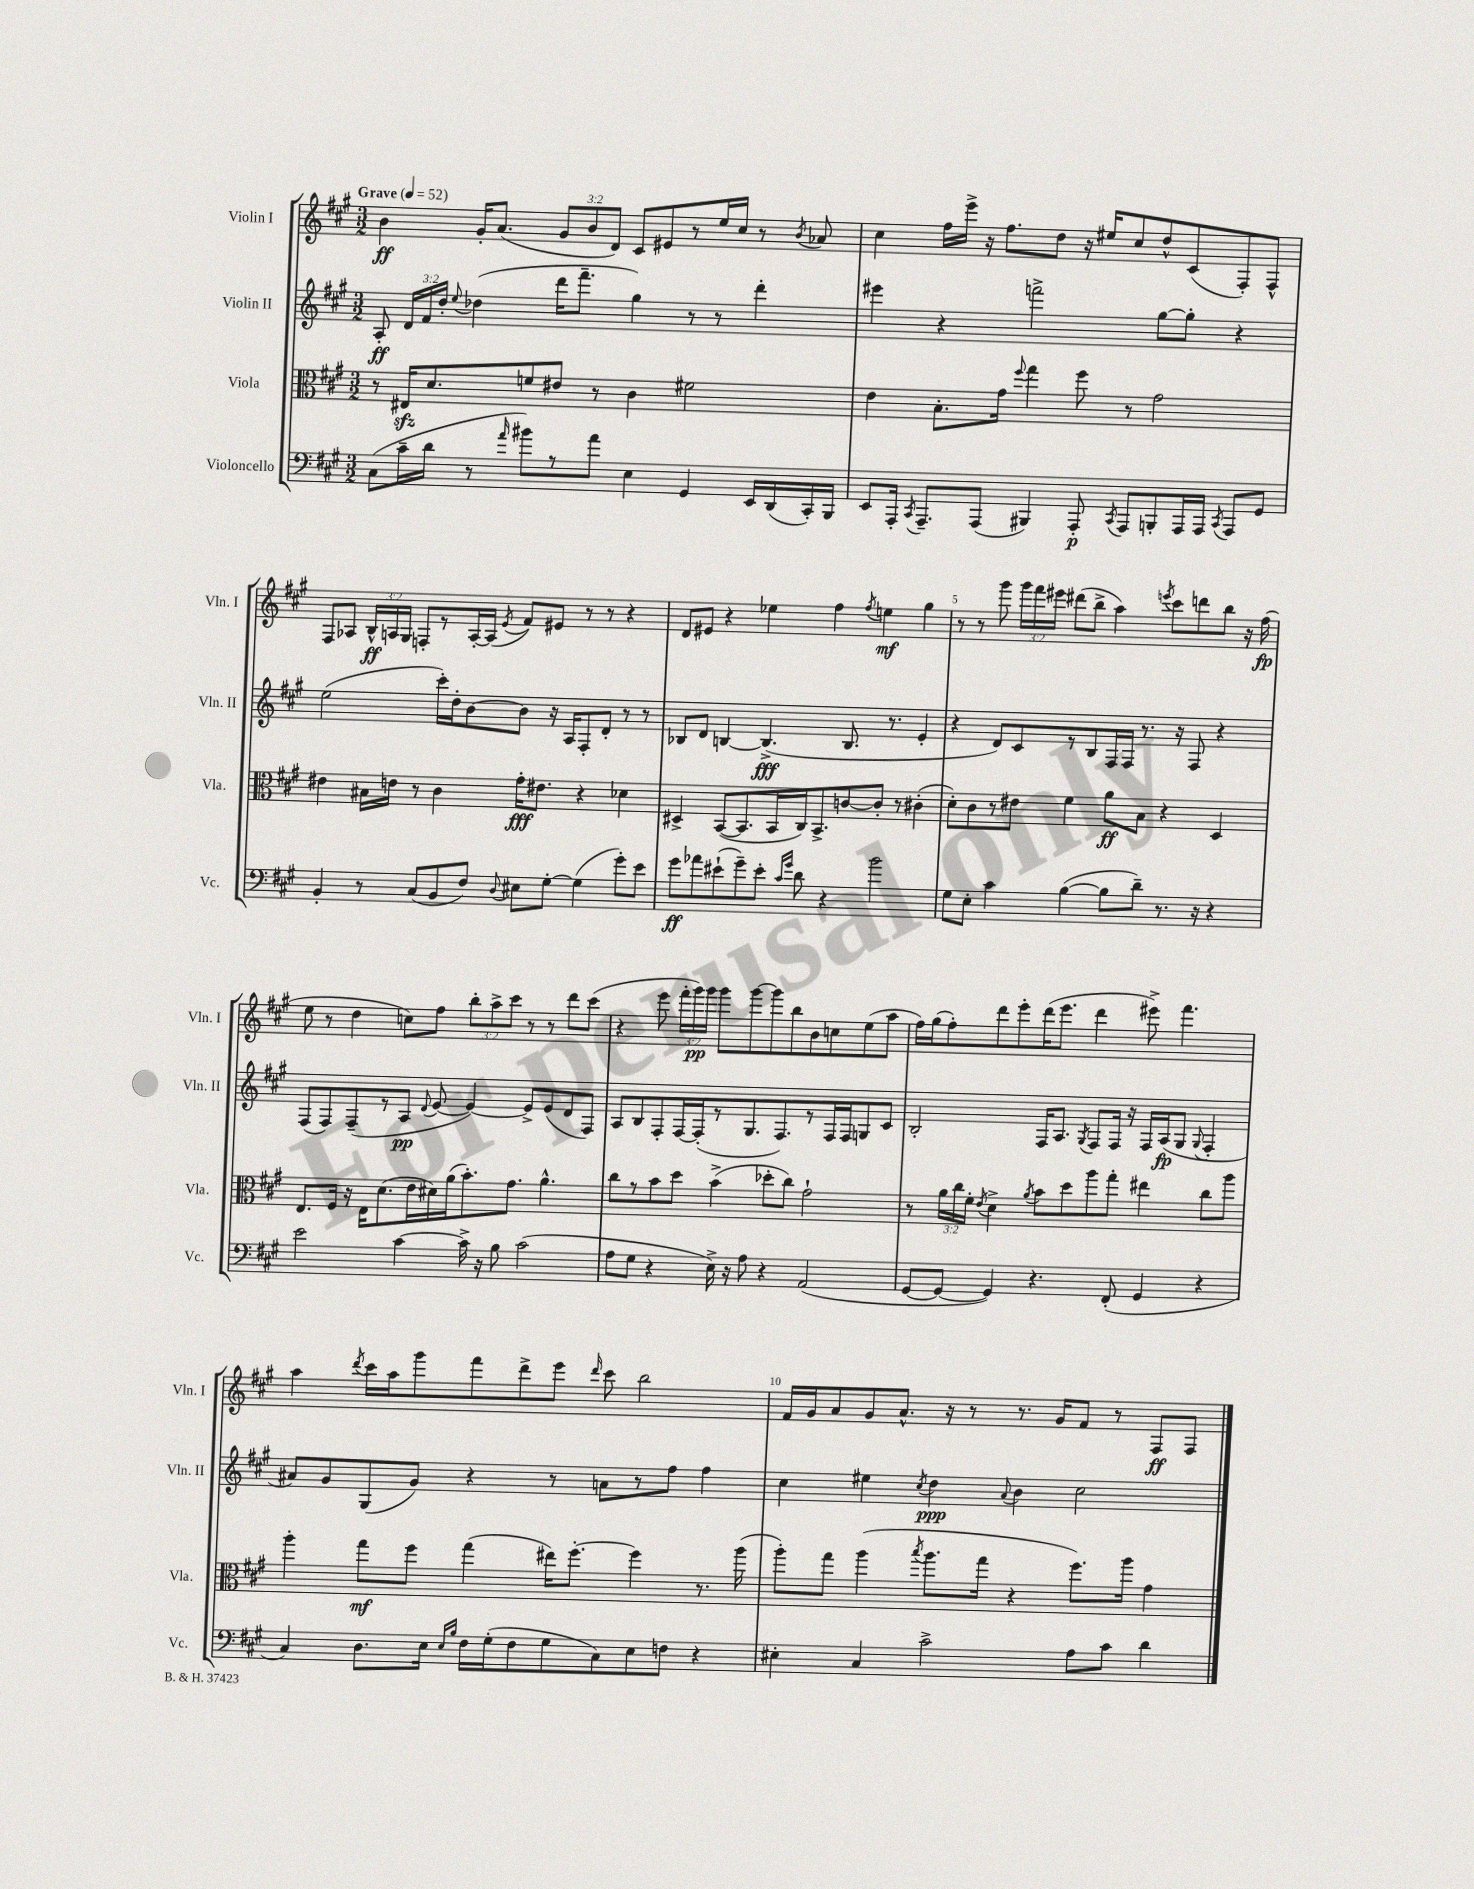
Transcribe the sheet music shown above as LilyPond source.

<<
\new StaffGroup <<
\new Staff = "s0" \with { instrumentName = "Violin I" shortInstrumentName = "Vln. I" } {
    \clef treble \key a \major \numericTimeSignature \time 3/2 \override Staff.TupletNumber.text = #tuplet-number::calc-fraction-text \tempo "Grave" 4 = 52
    \autoBeamOff b'4\ff gis'16[-. a'8.]( \tuplet 3/2 { gis'8[ b'8 d'8]) } cis'8[ eis'8 r8 e''16 cis''16] r8 \acciaccatura { b'8 } aes'8 |
    cis''4 fis''16[ e'''16]-> r16 fis''8.[ d''8] r16 eis''16[ cis''8 d''8-^ cis'8( fis8-.) fis8]-^ |
    fis8[ aes8] \tuplet 3/2 { b16[-^\ff a16 gis16] } f8[-. r8 a16~-. a16]( \acciaccatura { e'8 } fis'8[) eis'8] r8 r8 r4 |
    d'8[ eis'8] r4 ees''4 fis''4 \acciaccatura { fis''8 } e''4\mf gis''4 |
    r8 r8 gis'''8 \tuplet 3/2 { gis'''16[ fis'''16 eis'''16] } dis'''8[( b''8]-> a''4) \acciaccatura { e'''8 } cis'''8[ d'''8 b''8] r16 fis''16\fp( |
    e''8 r8 d''4 c''8[) fis''8] \tuplet 3/2 { b''8[-. a''8-> cis'''8] } r8 r8 d'''8[ cis'''8]( |
    r4 e'''8 \tuplet 3/2 { fis'''16[-. gis'''16\pp) gis'''16] } gis'''8[ gis'''8~ gis'''8 b''8 b'8 c''8 e''8( a''8] |
    fis''16[) gis''16( fis''8-.) d'''8 e'''8-. d'''16( e'''8.] d'''4 eis'''8->) fis'''4. |
    a''4 \acciaccatura { d'''8 } cis'''16[ a''16 gis'''8 fis'''8 d'''8-> e'''8] \grace { d'''16 } cis'''8 b''2 |
    fis'16[ gis'16 a'8 gis'8 a'8.]-^ r16 r8 r8. gis'16[ fis'8] r8 fis8[\ff fis8] \bar "|." |
}
\new Staff = "s1" \with { instrumentName = "Violin II" shortInstrumentName = "Vln. II" } {
    \clef treble \key a \major \numericTimeSignature \time 3/2 \override Staff.TupletNumber.text = #tuplet-number::calc-fraction-text
    \autoBeamOff a8-.\ff \tuplet 3/2 { d'16[ fis'16 d''16]-. } \appoggiatura { e''8 } des''4( d'''16[ fis'''8.]-- gis''4) r8 r8 d'''4-. |
    eis'''4 r4 f'''2-> gis''8[~ gis''8]-. r4 |
    e''2( cis'''16[-.) d''16-. b'8~ b'8] r16 a16[ fis8-. d'8]-. r8 r8 |
    bes8[ d'8] b4~ b4.->\fff( b8. r8. e'4-. |
    r4 d'8[) cis'8 r8 b8 fis16 fis16] r8. r16 fis8 r4 |
    fis8[( fis8) fis8--( r8 a8]\pp \appoggiatura { d'8 } e'8~ e'4~) e'8[-> e'8( d'8 fis8]) |
    a8[ b8 fis8-. fis16~ fis16-.( r8 gis8. fis8.) r8 fis16 fis16 g8 cis'8] |
    b2-. fis16[ a8.] \acciaccatura { gis8 } fis8[ fis16] r16 fis16[ a16\fp( gis8] \appoggiatura { gis8 } fis4-. |
    ais'8[) gis'8 gis8( gis'8]) r4 r8 a'8[ r8 fis''8] fis''4 |
    cis''4 eis''4 \acciaccatura { cis''8 } d''4\ppp \appoggiatura { a'8 } b'4 cis''2 \bar "|." |
}
\new Staff = "s2" \with { instrumentName = "Viola" shortInstrumentName = "Vla." } {
    \clef alto \key a \major \numericTimeSignature \time 3/2 \override Staff.TupletNumber.text = #tuplet-number::calc-fraction-text
    \autoBeamOff r8 eis16[\sfz d'8. f'8 eis'8] r8 cis'4 fis'2 |
    e'4 b8.[-. gis'16] \appoggiatura { fis''8 } gis''4 fis''8 r8 gis'2 |
    eis'4 bis16[ e'16] r8 cis'4 gis'16[-.\fff eis'8.] r4 des'4 |
    dis4-> b,8[~( b,8. b,16 cis16) b,8.-> c'8~ c'8]-. r8 cis'4-.( |
    d'8[-.) cis'8 r8 eis'8] fis'4 a'8[\ff b8] r4 d4 |
    e8.[ fis16] r16 e16[ d'8.( e'16 dis'16) a'16( b'8.-.) gis'8.] a'4.-^ |
    cis''8[ r8 b'8 d''8] b'4->( des''8[-. cis''8]) gis'2-! |
    r8 \tuplet 3/2 { a'16[ cis''16 fis'16]-. } \acciaccatura { e'8 } d'4-> \acciaccatura { a'8 } b'8[ d''8 a''8 gis''8]-. eis''4 cis''8[ a''8] |
    a''4-. gis''8[\mf fis''8] gis''4( eis''16[) fis''8.]~-. fis''4 r8. a''16( |
    a''8[-.) gis''8] a''4( \acciaccatura { b''8 } a''8.[ gis''16] r4 fis''8.[) a''16] gis'4 \bar "|." |
}
\new Staff = "s3" \with { instrumentName = "Violoncello" shortInstrumentName = "Vc." } {
    \clef bass \key a \major \numericTimeSignature \time 3/2
    \autoBeamOff cis8[( cis'16-- d'16] r8 \grace { a'16 } bis'8[) r8 a'8] e4 gis,4 e,16[ d,16( cis,16-.) b,,16] |
    e,8[ a,,16]-. \acciaccatura { cis,8 } a,,8.[-- a,,8]( bis,,4) a,,8-.\p \acciaccatura { cis,8 } a,,8[ b,,8-. a,,16 a,,16] \acciaccatura { cis,8 } a,,8[ gis,8] |
    b,4-. r8 cis8[( b,8 fis8]) \appoggiatura { d8 } eis8[ gis8]~-. gis4( gis'8[-.) e'8] |
    gis'8[\ff aes'8 eis'8-!( gis'8--) eis'8]-. \grace { cis'16[ gis'16] } d'8 r4 b'2 |
    gis8[ e8]-. cis'4 b4~( b8[ d'8]--) r8. r16 r4 |
    e'2 cis'4~ cis'16-> r16 b8 cis'2( |
    a8[ gis8] r4 e16->) r16 a8 r4 a,2( |
    gis,8[~ gis,8]~ gis,4) r4. fis,8-.( gis,4 r4 |
    cis4) d8.[ e16] \grace { e16[ b16] } fis16[ gis16-.( fis8 gis8 cis8) e8 f8] r4 |
    eis4-. cis4 cis'2-> a8[ cis'8] d'4 \bar "|." |
}
>>
>>
\layout { \context { \Score \override BarNumber.break-visibility = ##(#f #t #t) barNumberVisibility = #(every-nth-bar-number-visible 5) } }
